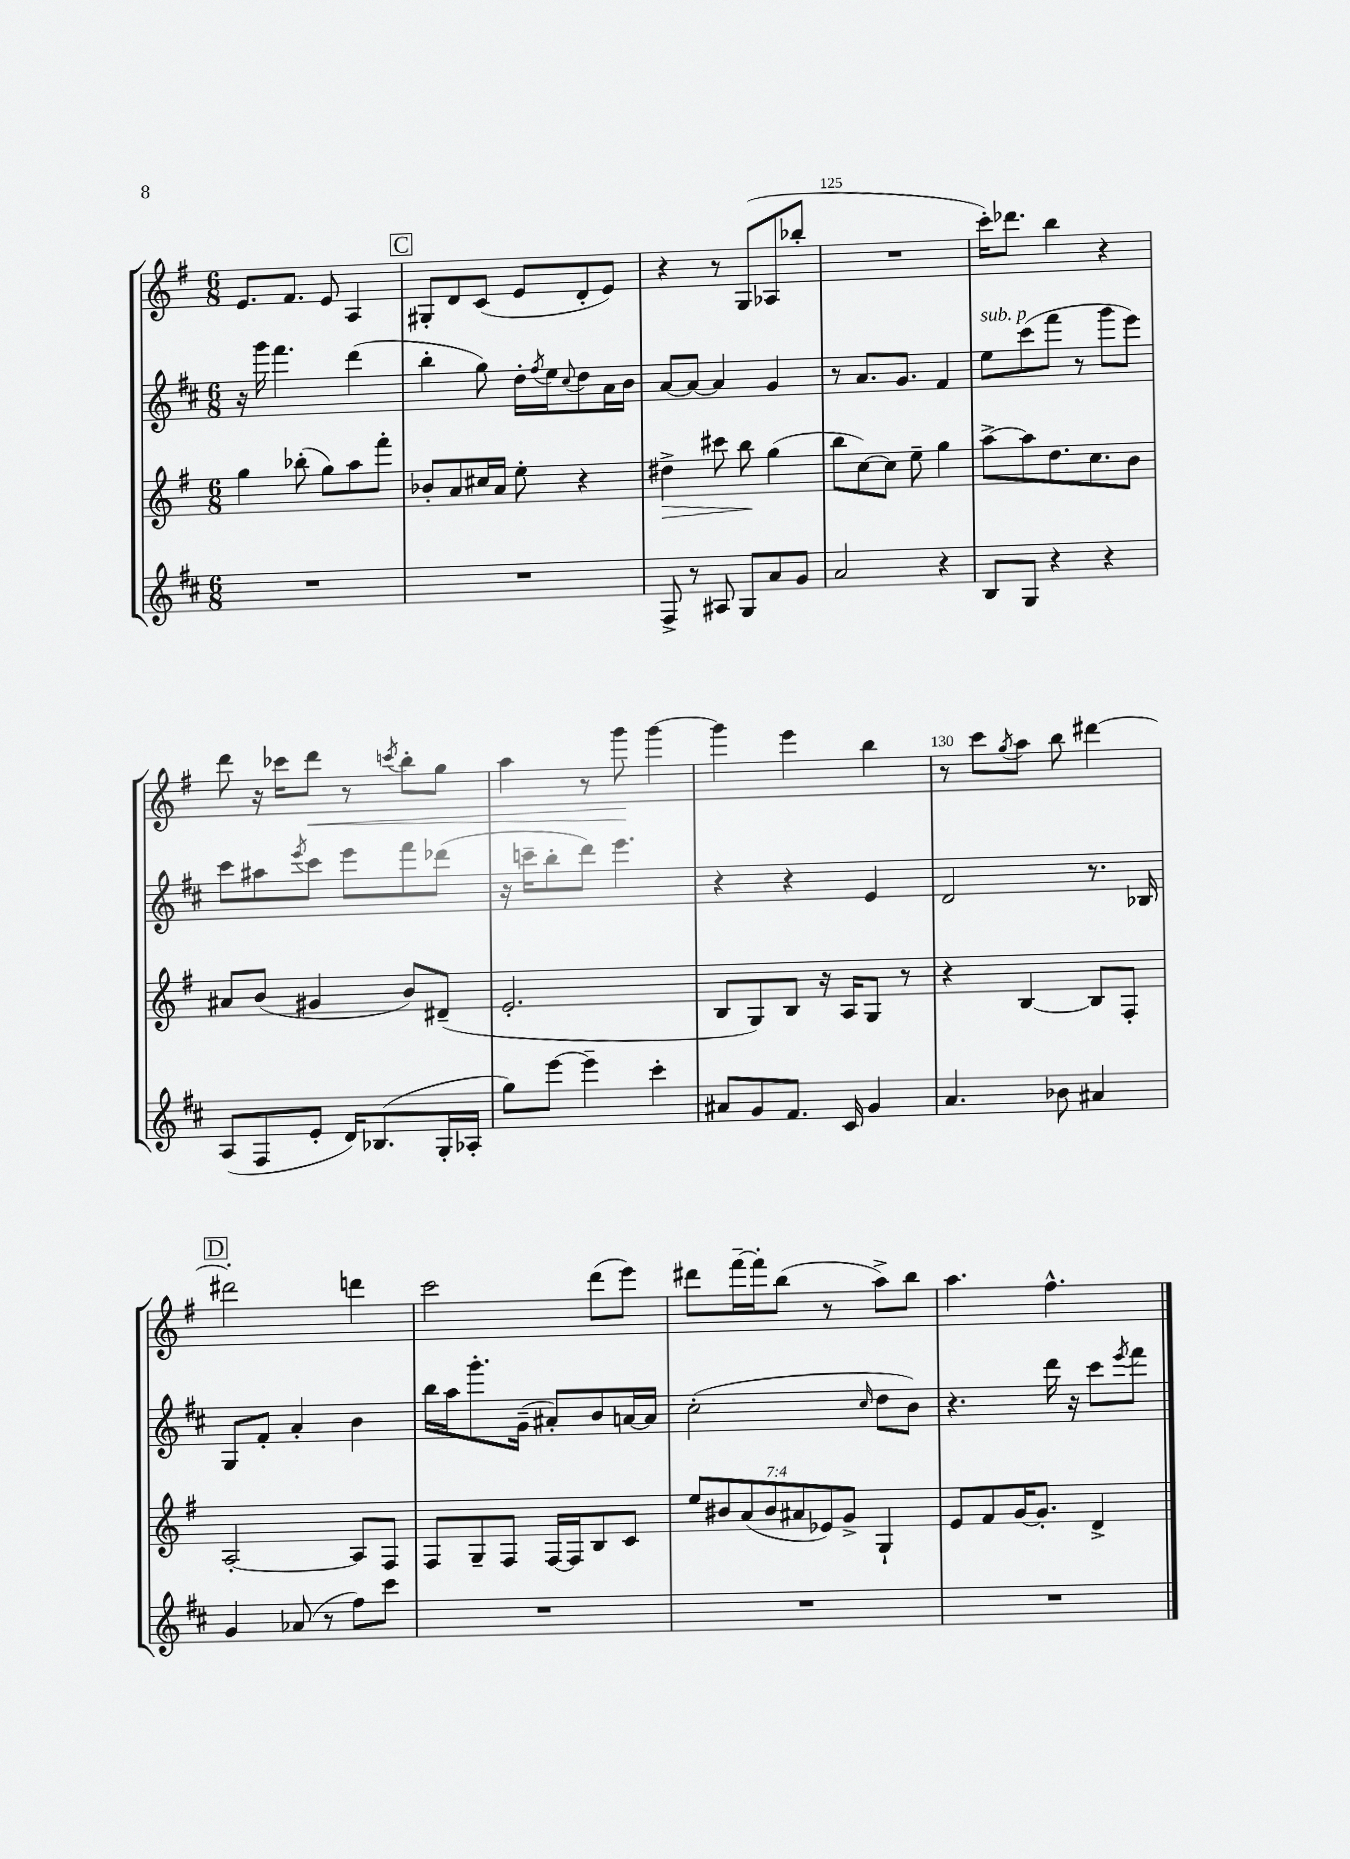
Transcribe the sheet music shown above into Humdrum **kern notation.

**kern	**kern	**dynam	**kern	**kern	**dynam
*part4	*part3	*part3	*part2	*part1	*part1
*staff4	*staff3	*staff3	*staff2	*staff1	*staff1
*clefG2	*clefG2	*	*clefG2	*clefG2	*
*k[f#c#]	*k[f#]	*	*k[f#c#]	*k[f#]	*
*M6/8	*M6/8	*	*M6/8	*M6/8	*
=122	=122	=122	=122	=122	=122
2.r	4gg\	.	16r	8.e/L	.
.	.	.	16ggg\	.	.
.	.	.	4.fff#\	.	.
.	.	.	.	8.f#/J	.
.	(8bb-X'\	.	.	.	.
.	8gg\L)	.	.	8e/	.
.	8aa\	.	(4ddd\	4A/	.
.	8fff#'\J	.	.	.	.
!!LO:REH:place=s1:t=C
=123	=123	=123	=123	=123	=123
2.r	8b-X'/L	.	4bb'\	8G#X'/L	.
.	8a/	.	.	8d/	.
.	16cc#X/L	.	8gg\)	(8c/J	.
.	16a/JJ	.	.	.	.
.	8ee'\	.	16dd'\LL	8e/L	.
.	.	.	8qff#/	.	.
.	.	.	16ee\J	.	.
.	.	.	8qqcc#/	.	.
.	4r	.	8dd\	8d'/	.
.	.	.	16a\L	8e/J)	.
.	.	.	16b\JJ	.	.
=124	=124	=124	=124	=124	=124
!	!	!LO:HP:b	!	!	!
8F#^/	4dd#X^\	>	[8a/L	4r	.
8r	.	.	8a/J_	.	.
8A#X/	8ccc#X\	.	4a/]	8r	.
8G/L	8bb\	.	.	(8G/L	.
8a/	(4gg\	]	4g/	8A-X/	.
8g/J	.	.	.	8bb-X'/J	.
=125	=125	=125	=125	=125	=125
2a/	8bb\L	.	8r	2.r	.
.	[8cc\)	.	8.a/L	.	.
.	8cc\J]	.	.	.	.
.	.	.	8.g/J	.	.
.	8ee~\	.	.	.	.
4r	4gg\	.	4f#/	.	.
=126	=126	=126	=126	=126	=126
!	!	!	!LO:TX:a:i:t=sub. p	!	!
8B/L	[8aa^\L	.	8ee\L	16ccc'\KL)	.
.	.	.	.	8.ddd-X\J	.
8G/J	8aa\]	.	(8ccc#\	.	.
4r	8.dd\	.	8fff#\J	4bb\	.
.	.	.	8r	.	.
.	8.cc\	.	.	.	.
4r	.	.	8ggg\L	4r	.
.	8b\J	.	8eee\J)	.	.
!!LO:LB:g=z
=127	=127	=127	=127	=127	=127
(8A/L	8a#X/L	.	8ccc#\L	8ddd\	.
8F#/	(8b/J	.	8aa#X\	16r	.
.	.	.	.	16ccc-X\KL	.
.	.	.	8qeee/	.	.
!	!	!	!	!	!LO:HP:b
8e'/J	4g#X/	.	8ccc#\J	8ddd\J	<
16d/KL)	.	.	8eee\L	8r	.
(8.B-X/	.	.	.	.	.
.	.	.	.	8qcccn/	.
.	8b/L)	.	8fff#\	8bb'\L	.
16G'/L	(8d#X~/J	.	(8ddd-X\J	8gg\J	.
16A-X'/JJ	.	.	.	.	.
=128	=128	=128	=128	=128	=128
8gg\L)	2.e'/	.	16r	4aa\	.
.	.	.	16cccn~\KL	.	.
[8eee\J	.	.	8bb'\	.	.
4eee~\]	.	.	8ddd\J)	8r	.
.	.	.	4.eee\	8ggg\	.
4ccc#'\	.	.	.	[4ggg\	[
=129	=129	=129	=129	=129	=129
8a#X/L	8B/L	.	4r	4ggg\]	.
8g/	8G/)	.	.	.	.
8.f#/J	8B/J	.	4r	4eee\	.
.	16r	.	.	.	.
16c#/	16A/KL	.	.	.	.
4g/	8G/J	.	4e/	4bb\	.
.	8r	.	.	.	.
=130	=130	=130	=130	=130	=130
4.a/	4r	.	2d/	8r	.
.	.	.	.	8ccc\L	.
.	.	.	.	8qgg/	.
.	[4B/	.	.	8aa\J	.
8b-X\	.	.	.	8bb\	.
4a#X/	8B/L]	.	8.r	[4ddd#X\	.
.	8F#'/J	.	.	.	.
.	.	.	16B-X/	.	.
!!LO:LB:g=z
!!LO:REH:place=s1:t=D
=131	=131	=131	=131	=131	=131
4g/	[2A'/	.	8G/L	2ddd#X'\]	.
.	.	.	8f#'/J	.	.
(8a-X/	.	.	4a'/	.	.
8r	.	.	.	.	.
8ff#\L)	8A/L]	.	4b\	4dddn\	.
8ccc#\J	8F#/J	.	.	.	.
=132	=132	=132	=132	=132	=132
2.r	8F#/L	.	16bb\LL	2ccc\	.
.	.	.	16aa\J	.	.
.	8G~/	.	8.ggg'\	.	.
.	8F#/J	.	.	.	.
.	.	.	(16g~\Jk	.	.
.	[16F#/LL	.	8a#X'/L)	.	.
.	16F#/J]	.	.	.	.
.	8B/	.	8b/	(8ddd\L	.
.	8c/J	.	[16an/L	8eee\J)	.
.	.	.	16a/JJ]	.	.
=133	=133	=133	=133	=133	=133
2.r	14ee/L	.	(2cc#'\	8ddd#X\L	.
.	14b#X/	.	.	.	.
.	.	.	.	[16fff#~\L	.
.	(14a/	.	.	.	.
.	.	.	.	16fff#'\J]	.
.	14b#/	.	.	.	.
.	.	.	.	(8bb\J	.
.	14a#X/	.	.	.	.
.	14e-X/)	.	.	.	.
.	.	.	.	8r	.
.	14g^/J	.	.	.	.
.	.	.	16qqcc#/	.	.
.	4G`/	.	8dd\L	8aa^\L)	.
.	.	.	8b\J)	8bb\J	.
=134	=134	=134	=134	=134	=134
2.r	8e/L	.	4.r	4.aa\	.
.	8f#/	.	.	.	.
.	[16g/K	.	.	.	.
.	8.g'/J]	.	.	.	.
.	.	.	16ddd\	4.ff#^^\	.
.	.	.	16r	.	.
.	4d^/	.	8ccc#\L	.	.
.	.	.	8qeee/	.	.
.	.	.	8fff#\J	.	.
==	==	==	==	==	==
*-	*-	*-	*-	*-	*-
